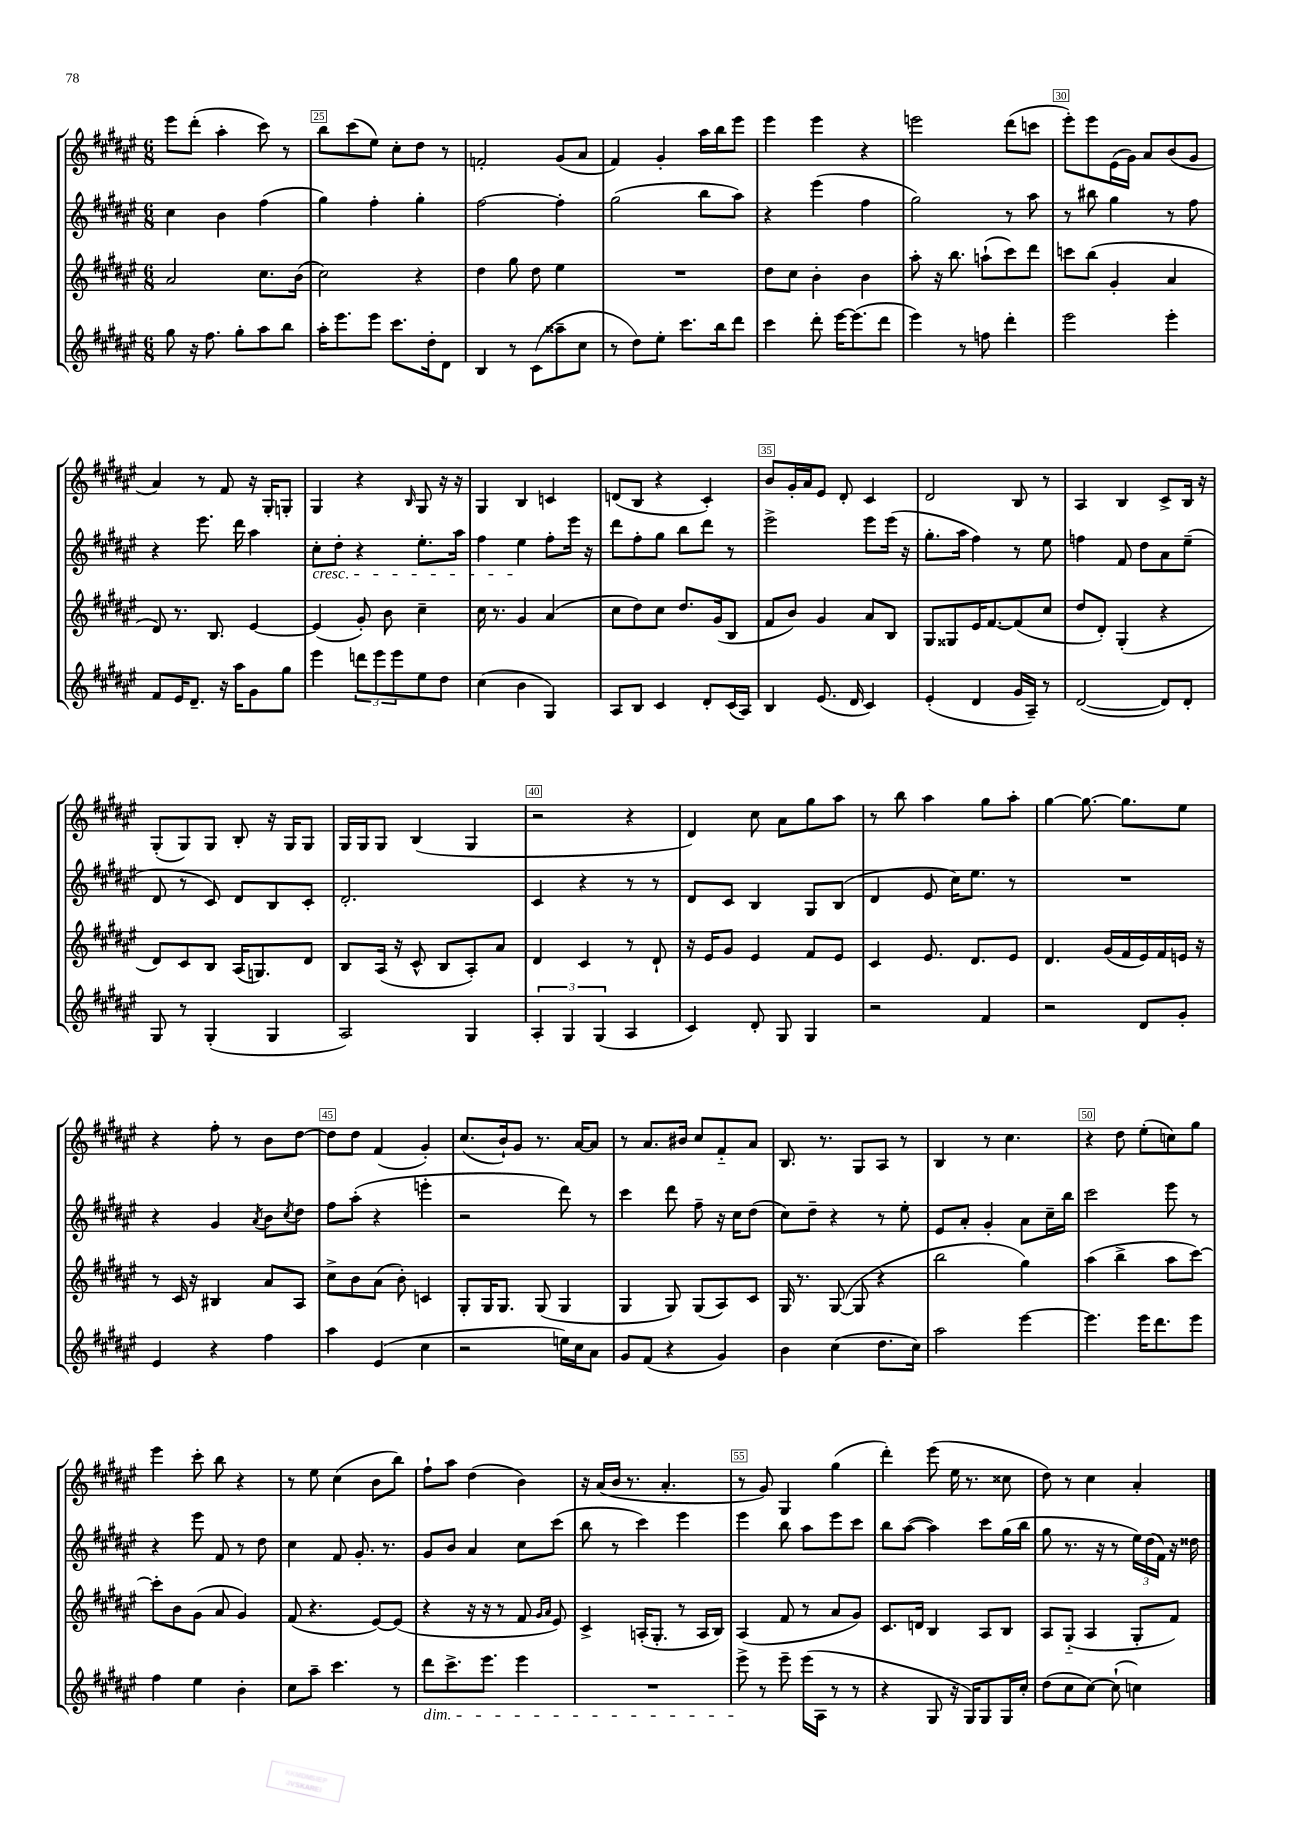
<<
\new StaffGroup <<
\new Staff = "s0" {
    \clef treble \key fis \major \numericTimeSignature \time 6/8
    eis'''8 dis'''8-.( ais''4-. cis'''8) r8 |
    b''8 cis'''8( eis''8) cis''8-. dis''8 r8 |
    f'2-. gis'8( ais'8 |
    fis'4) gis'4-. ais''16 b''16 eis'''8 |
    eis'''4 eis'''4 r4 |
    e'''2 dis'''8( c'''8 |
    eis'''8-.) eis'''8 eis'16( gis'16) ais'8 b'8( gis'8 |
    ais'4) r8 fis'8 r16 gis16-. g8-. |
    gis4 r4 \grace { b16 } gis8 r16 r16 |
    gis4 b4 c'4 |
    d'8( b8 r4 cis'4-.) |
    b'8 gis'16-. ais'16 eis'8 dis'8-. cis'4 |
    dis'2 b8 r8 |
    ais4 b4 cis'8-> b16 r16 |
    gis8-.( gis8) gis8 b8-. r16 gis16 gis8 |
    gis16 gis16 gis8 b4( gis4 |
    r2 r4 |
    dis'4) cis''8 ais'8 gis''8 ais''8 |
    r8 b''8 ais''4 gis''8 ais''8-. |
    gis''4~ gis''8.~ gis''8. eis''8 |
    r4 fis''8-. r8 b'8 dis''8~ |
    dis''8 dis''8 fis'4( gis'4-.) |
    cis''8.( b'16-!) gis'8 r8. ais'16~ ais'8 |
    r8 ais'8. bis'16 cis''8 fis'8-_ ais'8 |
    b8. r8. gis8 ais8 r8 |
    b4 r8 cis''4. |
    r4 dis''8 eis''8-.( c''8) gis''8 |
    eis'''4 cis'''8-. b''8 r4 |
    r8 eis''8 cis''4( b'8 b''8) |
    fis''8-! ais''8 dis''4( b'4) |
    r16 ais'16( b'16 r8. ais'4.-. |
    r8 gis'8) gis4 gis''4( |
    dis'''4-.) eis'''8( eis''16 r8. cisis''8 |
    dis''8) r8 cis''4 ais'4-. \bar "|." |
}
\new Staff = "s1" {
    \clef treble \key fis \major \numericTimeSignature \time 6/8
    cis''4 b'4 fis''4( |
    gis''4) fis''4-. gis''4-. |
    fis''2~ fis''4-. |
    gis''2( b''8 ais''8) |
    r4 eis'''4( fis''4 |
    gis''2) r8 ais''8 |
    r8 bis''8 gis''4 r8 fis''8 |
    r4 eis'''8. dis'''16 ais''4 |
    cis''8-.\cresc dis''8-. r4 eis''8.-. ais''16 |
    fis''4 eis''4\! fis''8-. eis'''16 r16 |
    dis'''8 fis''8-. gis''8 b''8 dis'''8 r8 |
    eis'''2-> eis'''8 eis'''16( r16 |
    gis''8.-. ais''16 fis''4) r8 eis''8 |
    f''4 fis'8 dis''8 ais'8 eis''8--( |
    dis'8 r8 cis'8) dis'8 b8 cis'8-. |
    dis'2.-. |
    cis'4 r4 r8 r8 |
    dis'8 cis'8 b4 gis8 b8( |
    dis'4 eis'8 cis''16) eis''8. r8 |
    R2. |
    r4 gis'4 \acciaccatura { ais'8 } b'8 \acciaccatura { cis''8 } dis''8 |
    fis''8 ais''8-.( r4 e'''4-. |
    r2 dis'''8) r8 |
    cis'''4 dis'''8 fis''8-- r16 cis''16 dis''8( |
    cis''8) dis''8-- r4 r8 eis''8-. |
    eis'8 ais'8-. gis'4-. ais'8 cis''16-- b''16 |
    cis'''2 eis'''8 r8 |
    r4 eis'''8 fis'8 r8 dis''8 |
    cis''4 fis'8 gis'8.-. r8. |
    gis'8 b'8 ais'4 cis''8 cis'''8( |
    b''8 r8 cis'''4) eis'''4 |
    eis'''4 b''8 ais''8 eis'''8 cis'''8 |
    b''8 ais''8~( ais''4) cis'''8 gis''16( b''16 |
    gis''8 r8. r16 r8 \tuplet 3/2 { eis''16) dis''16( fis'16) } r16 disis''16 \bar "|." |
}
\new Staff = "s2" {
    \clef treble \key fis \major \numericTimeSignature \time 6/8
    ais'2 cis''8. b'16( |
    cis''2) r4 |
    dis''4 gis''8 dis''8 eis''4 |
    R2. |
    dis''8 cis''8 b'4-. b'4 |
    ais''8-. r16 b''8. a''8-!( cis'''8) dis'''8 |
    c'''8 b''8( gis'4-. ais'4 |
    dis'8) r8. b8. eis'4~ |
    eis'4( gis'8-.) b'8 cis''4-- |
    cis''16 r8. gis'4 ais'4( |
    cis''8 dis''8) cis''8 dis''8. gis'16( b8 |
    fis'8 b'8) gis'4 ais'8 b8 |
    gis8 gisis8 eis'16 fis'8.~ fis'8( cis''8 |
    dis''8 dis'8-.) gis4-.( r4 |
    dis'8) cis'8 b8 ais16( g8.) dis'8 |
    b8 ais16( r16 cis'8-^ b8 ais8-.) ais'8 |
    dis'4 cis'4 r8 dis'8-! |
    r16 eis'16 gis'8 eis'4 fis'8 eis'8 |
    cis'4 eis'8. dis'8. eis'8 |
    dis'4. gis'16( fis'16 eis'16) fis'16 e'16 r16 |
    r8 cis'16 r16 bis4 ais'8 ais8 |
    cis''8-> b'8 ais'8( b'8-.) c'4 |
    gis8-. gis16 gis8. gis8( gis4 |
    gis4 gis8) gis8( ais8) cis'8 |
    gis16 r8. gis8~( gis8 r4 |
    b''2 gis''4) |
    ais''4( b''4-> ais''8 cis'''8~) |
    cis'''8-. b'8 gis'8( ais'8 gis'4) |
    fis'8( r4. eis'8~) eis'8( |
    r4 r16 r16 r8 fis'8 \grace { gis'16 ais'16 } eis'8) |
    cis'4-> a16-.( gis8.-. r8 a16 b16) |
    ais4( fis'8 r8 ais'8 gis'8) |
    cis'8. d'16 b4 ais8 b8 |
    ais8 gis8-_( ais4 gis8-. fis'8) \bar "|." |
}
\new Staff = "s3" {
    \clef treble \key fis \major \numericTimeSignature \time 6/8
    gis''8 r16 fis''8. gis''8-. ais''8 b''8 |
    ais''16-. eis'''8. eis'''8 cis'''8. dis''16-. dis'8 |
    b4 r8 cis'8( aisis''8-- cis''8 |
    r8 dis''8) eis''8-. cis'''8. b''16 dis'''8 |
    cis'''4 dis'''8-. eis'''16~ eis'''8.( dis'''8 |
    eis'''4) r8 f''8 dis'''4-. |
    eis'''2 eis'''4-. |
    fis'8 eis'16 dis'8.-- r16 ais''16 gis'8 gis''8 |
    eis'''4 \tuplet 3/2 { d'''8 eis'''8 eis'''8 } eis''8 dis''8 |
    cis''4( b'4 gis4) |
    ais8 b8 cis'4 dis'8-. cis'16( ais16) |
    b4 eis'8.( dis'16 cis'4) |
    eis'4-.( dis'4 gis'16 ais16--) r8 |
    dis'2~( dis'8) dis'8-. |
    gis8 r8 gis4-.( gis4 |
    ais2) gis4 |
    \tuplet 3/2 { ais4-. gis4 gis4( } ais4 |
    cis'4) dis'8-. gis8 gis4 |
    r2 fis'4 |
    r2 dis'8 gis'8-. |
    eis'4 r4 fis''4 |
    ais''4 eis'4( cis''4 |
    r2 e''16) cis''16 ais'8 |
    gis'8 fis'8( r4 gis'4) |
    b'4 cis''4( dis''8. cis''16) |
    ais''2 eis'''4~ |
    eis'''4. eis'''16 dis'''8. eis'''8 |
    fis''4 eis''4 b'4-. |
    cis''8 ais''8-- cis'''4. r8 |
    dis'''8\dim cis'''8.-> eis'''8. eis'''4 |
    R2. |
    eis'''8->\! r8 eis'''8-- eis'''16( ais16 r8 r8 |
    r4 gis8 r16 gis16) gis8 gis16 cis''16-. |
    dis''8( cis''8 cis''8~) cis''8-!( c''4) \bar "|." |
}
>>
>>
\layout { \context { \Score currentBarNumber = #24 \override BarNumber.break-visibility = ##(#f #t #t) barNumberVisibility = #(every-nth-bar-number-visible 5) \override BarNumber.stencil = #(make-stencil-boxer 0.1 0.3 ly:text-interface::print) } }
